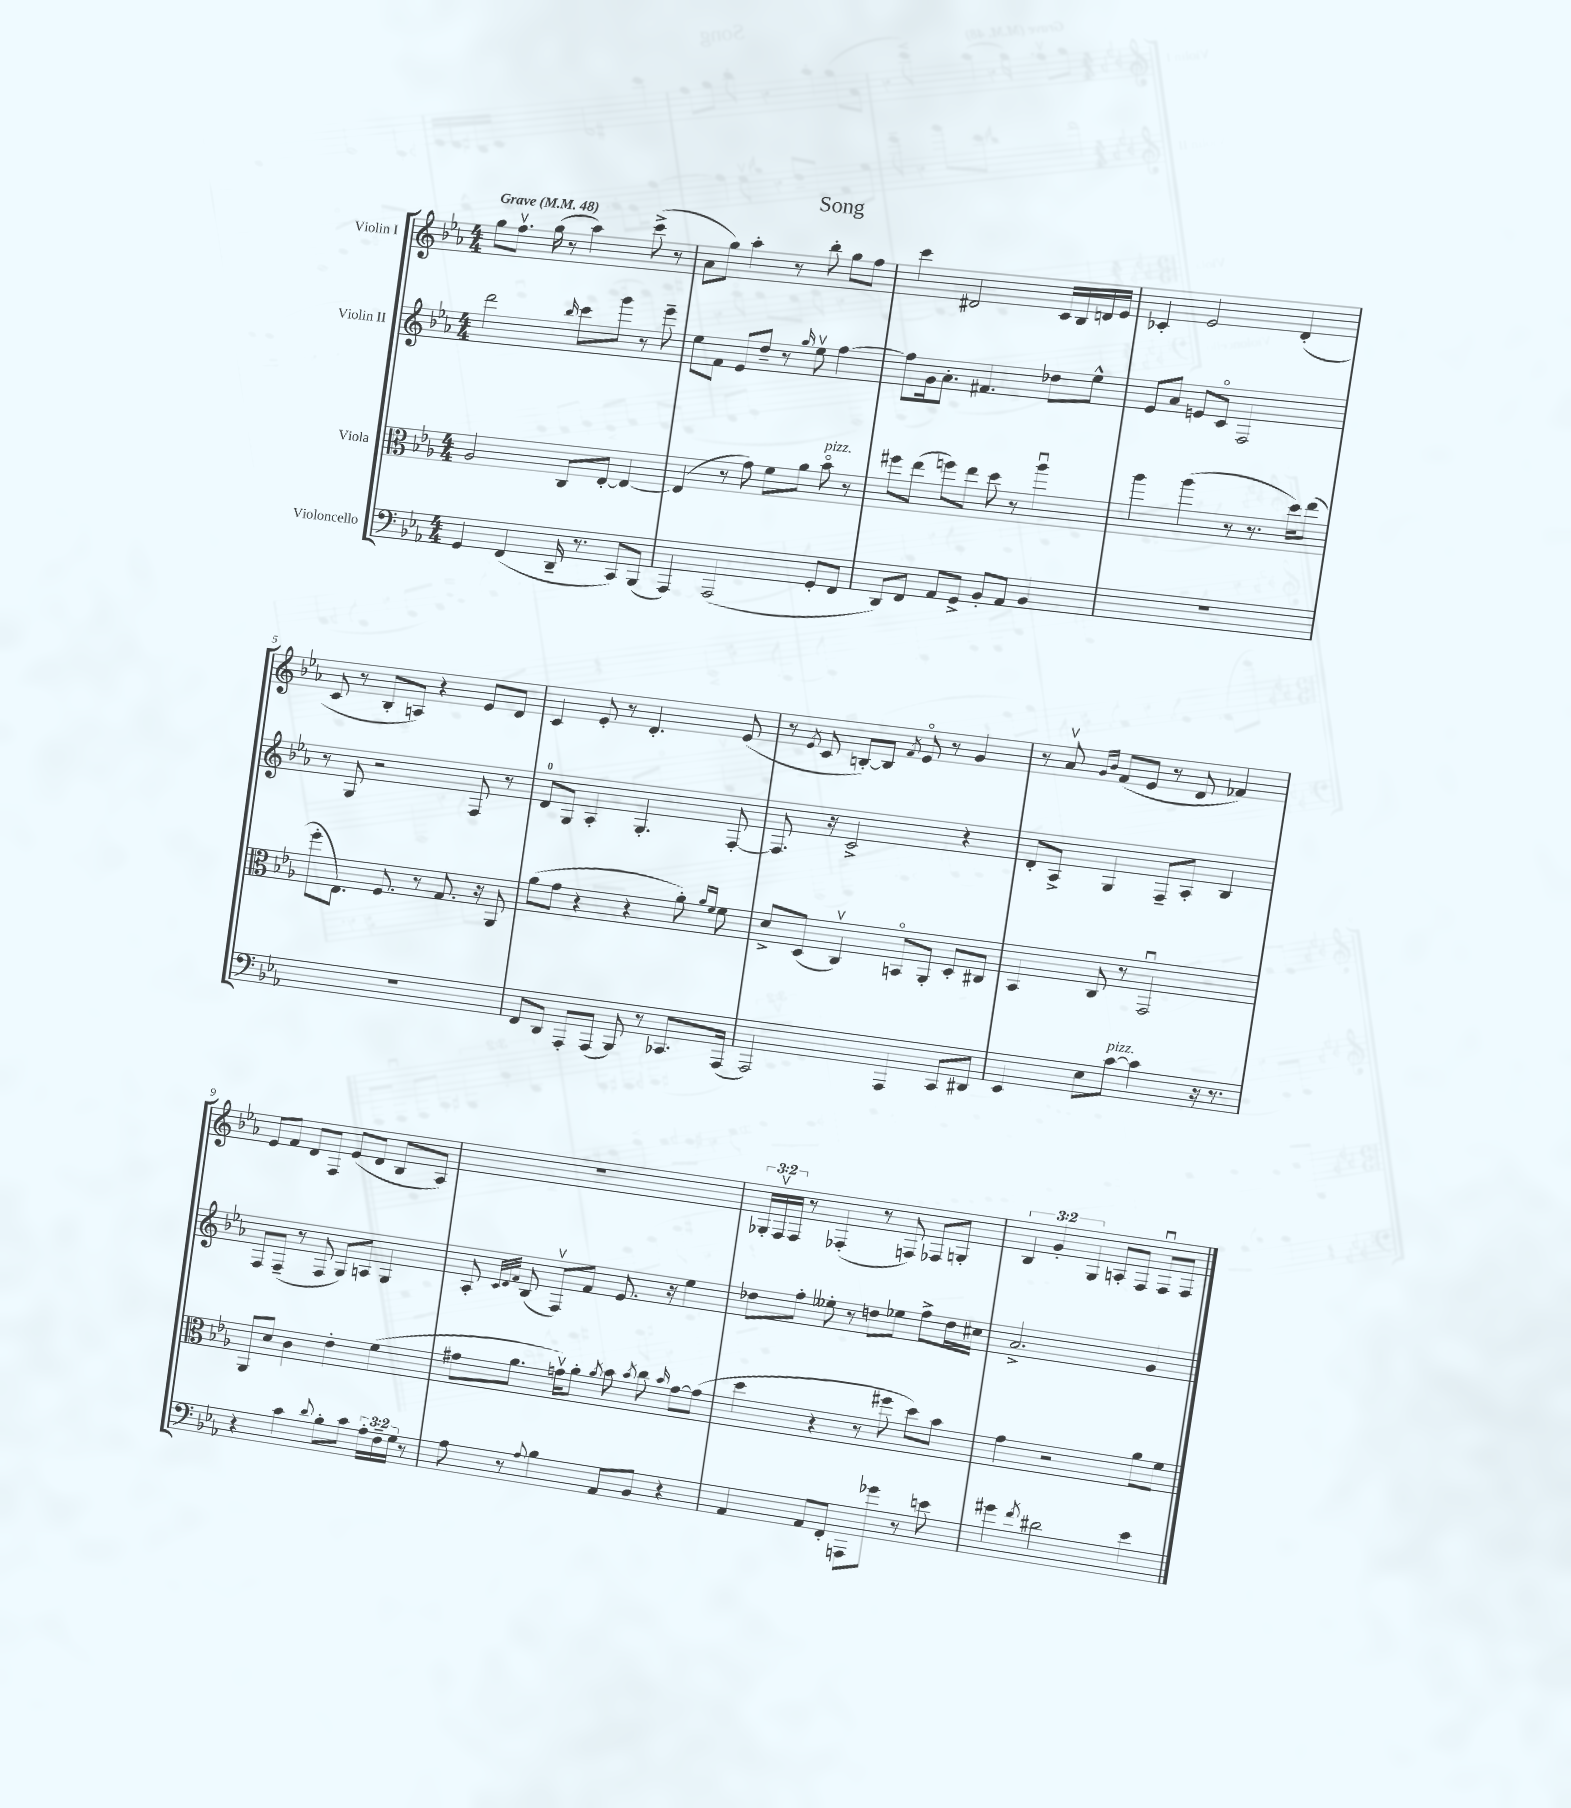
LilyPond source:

\header { title = "Song" }
<<
\new StaffGroup <<
\new Staff = "s0" \with { instrumentName = "Violin I" } {
    \clef treble \key ees \major \numericTimeSignature \time 4/4 \override Staff.TupletNumber.text = #tuplet-number::calc-fraction-text \tempo "Grave" 4 = 48
    \autoBeamOff g''8[ f''8.]\upbow g''16( r8 aes''4) c'''8->( r8 |
    aes'8[ g''8]) aes''4-. r8 bes''8-. g''8[ f''8] |
    c'''4 dis'2 c'16[ bes16 d'16 ees'16] |
    ces'4-. ees'2 d'4-.( |
    c'8 r8 bes8[-. a8]) r4 ees'8[ d'8] |
    c'4 ees'8-. r8 d'4.-. ees'8( |
    r8 \acciaccatura { ees'8 } c'8 b8[~-.) b8] \acciaccatura { f'8 } ees'8\flageolet r8 g'4 |
    r8 aes'8\upbow \grace { g'16[ bes'16] } f'8[( ees'8] r8 d'8 fes'4) |
    ees'8[ f'8] d'8[ f8] ees'8[( d'8] bes8[ aes8]) |
    R1 |
    \tuplet 3/2 { ges16[-. f16\upbow f16] } r8 fes4-.( r8 f8) fes8[ g8]-. |
    \tuplet 3/2 { bes4 g'4-. g4 } a8[-. f8] f8[\downbow f8] \bar "|." |
}
\new Staff = "s1" \with { instrumentName = "Violin II" } {
    \clef treble \key ees \major \numericTimeSignature \time 4/4
    \autoBeamOff d'''2 \grace { bes''16 } c'''8[ g'''8] r8 ees'''8-- |
    ees''8[ f'8] ees'8[ d''8]-- r8 \grace { g''16 } ees''8\upbow f''4~ |
    f''8[ g'16 aes'8.]-. fis'4. des''8[ ees''8]-^ |
    ees'8[ aes'8] e'8[ c'8]\flageolet f2 |
    r8 g8 r2 f8 r8 |
    d'8[-0 g8] aes4-. g4.-. f8~-. |
    f8. r16 c'2-> r4 |
    d'8[-. aes8]-> g4 f8[-- aes8]-. bes4 |
    f8[ f8]--( r8 f8 g8[) a8] g4 |
    aes8-. \grace { c'32[ d'32 f'32] } bes8( f8[\upbow) f'8] ees'8. r16 ees''4 |
    des''8[ f''8]-. eeses''8-. r8 d''8[ ees''8] f''8[-> d''16 cis''16] |
    aes'2.-> g'4 \bar "|." |
}
\new Staff = "s2" \with { instrumentName = "Viola" } {
    \clef alto \key ees \major \numericTimeSignature \time 4/4
    \autoBeamOff aes2 c8[ ees8]~-. ees4~ |
    ees4( r8 g'8) f'8[ aes'8] bes'8\flageolet^\markup { \italic "pizz." } r8 |
    fis''8[ ees''8]( f''8[) ees''8] d''8 r8 aes''4\downbow |
    aes''4 aes''4( r8 r8. d''16[) ees''8]( |
    f''8[-. ees8.]) f8. r8 g8. r16 aes,8 |
    aes'8[( g'8] r4 r4 aes'8-.) \grace { aes'16[ f'16] } f'8 |
    d'8[-> d8]( c4\upbow) b,8[\flageolet aes,8]-. d8[-. cis8] |
    bes,4 c8 r8 g,2\downbow |
    aes,8[ d'8] c'4 ees'4-. f'4( |
    gis'8[ aes'8.] g'16[\upbow) aes'8]-. \acciaccatura { aes'8 } bes'8 \acciaccatura { bes'8 } c''8 \grace { bes'16 } g'8[~ g'8]( |
    d''4 r4 r8 fis''8 d''8[) bes'8] |
    g'4 r2 aes'8[ f'8] \bar "|." |
}
\new Staff = "s3" \with { instrumentName = "Violoncello" } {
    \clef bass \key ees \major \numericTimeSignature \time 4/4 \override Staff.TupletNumber.text = #tuplet-number::calc-fraction-text
    \autoBeamOff g,4 f,4( d,16-- r8. c,8[) bes,,8]( |
    aes,,4) aes,,2( g,8[-. f,8] |
    d,8[) f,8] aes,8[ g,8]-> bes,8[-. aes,8] bes,4 |
    R1 |
    R1 |
    f,8[ d,8] aes,,8[-. aes,,8]( bes,,8) r8 ces,8.[ aes,,16]( |
    aes,,2) aes,,4 c,8[ dis,8] |
    ees,4 ees8[ c'8]~^\markup { \italic "pizz." } c'4 r16 r8. |
    r4 c'4 \appoggiatura { d'8 } bes8[-. c'8] \tuplet 3/2 { aes16[-. f16-- g16] } r8 |
    aes8 r8 \appoggiatura { aes8 } bes4 aes,8[ bes,8] r4 |
    aes,4 aes,8[ f,8]-. a,,8[ ges'8] r8 e'8 |
    gis'4 \acciaccatura { f'8 } dis'2 ees'4 \bar "|." |
}
>>
>>
